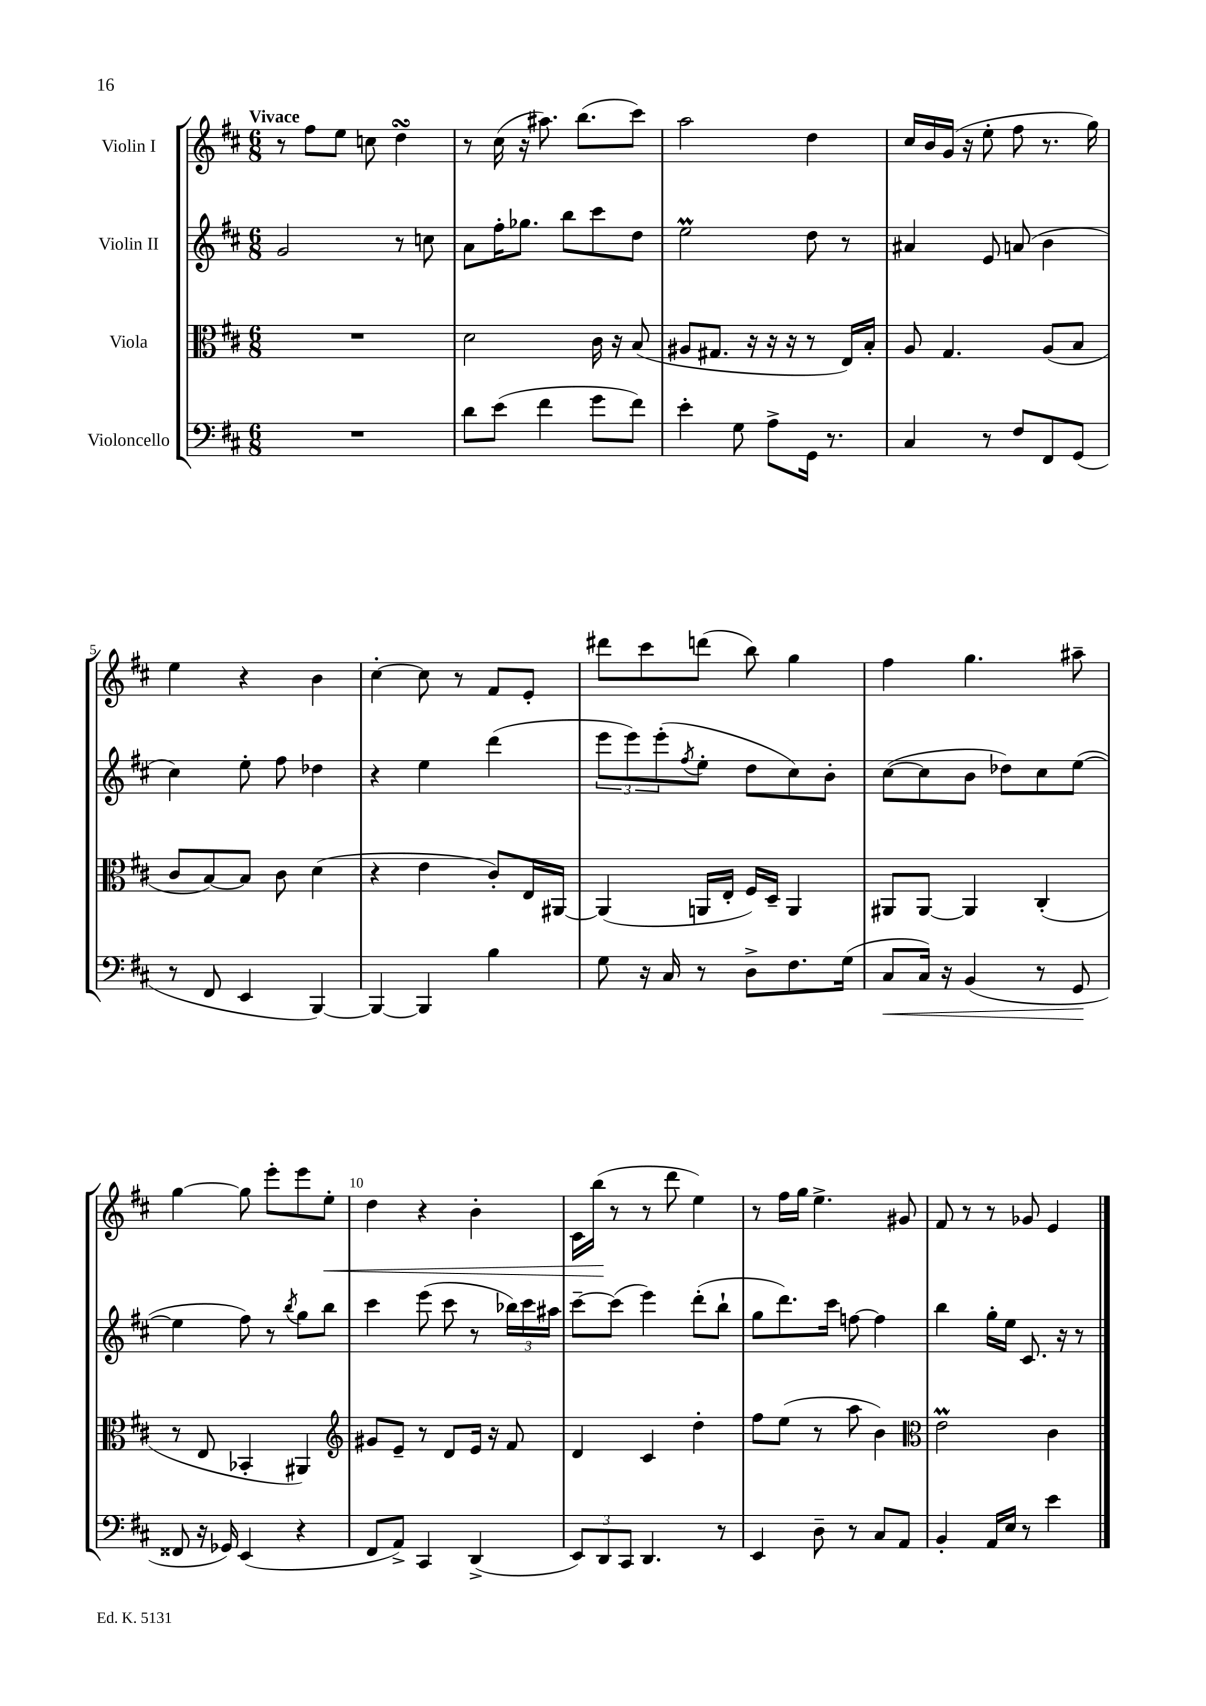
<<
\new StaffGroup <<
\new Staff = "s0" \with { instrumentName = "Violin I" } {
    \clef treble \key d \major \numericTimeSignature \time 6/8 \tempo "Vivace"
    r8 fis''8 e''8 c''8 d''4\turn |
    r8 cis''16( r16 ais''8.) b''8.( cis'''8) |
    a''2 d''4 |
    cis''16 b'16 g'16( r16 e''8-. fis''8 r8. g''16) |
    e''4 r4 b'4 |
    cis''4~-. cis''8 r8 fis'8 e'8-. |
    dis'''8 cis'''8 d'''8( b''8) g''4 |
    fis''4 g''4. ais''8-- |
    g''4~ g''8 e'''8-. e'''8 e''8-.\< |
    d''4 r4 b'4-. |
    cis'16 b''16\!( r8 r8 d'''8 e''4) |
    r8 fis''16 g''16 e''4.-> gis'8 |
    fis'8 r8 r8 ges'8 e'4 \bar "|." |
}
\new Staff = "s1" \with { instrumentName = "Violin II" } {
    \clef treble \key d \major \numericTimeSignature \time 6/8
    g'2 r8 c''8 |
    a'8 fis''16-. ges''8. b''8 cis'''8 d''8 |
    e''2\prall d''8 r8 |
    ais'4 e'8 a'8( b'4 |
    cis''4) e''8-. fis''8 des''4 |
    r4 e''4 d'''4( |
    \tuplet 3/2 { e'''8 e'''8) e'''8-.( } \acciaccatura { fis''8 } e''8-. d''8 cis''8) b'8-. |
    cis''8~( cis''8 b'8 des''8) cis''8 e''8~( |
    e''4 fis''8) r8 \acciaccatura { b''8 } g''8 b''8 |
    cis'''4 e'''8( cis'''8 r8 \tuplet 3/2 { bes''16) cis'''16 ais''16 } |
    cis'''8~-- cis'''8( e'''4) d'''8-.( b''8-! |
    g''8 d'''8.) cis'''16 f''8~ f''4 |
    b''4 g''16-. e''16 cis'8. r16 r8 \bar "|." |
}
\new Staff = "s2" \with { instrumentName = "Viola" } {
    \clef alto \key d \major \numericTimeSignature \time 6/8
    R2. |
    d'2 cis'16 r16 b8( |
    ais8 gis8. r16 r16 r16 r8 e16) b16-. |
    a8 g4. a8( b8 |
    cis'8 b8~) b8 cis'8 d'4( |
    r4 e'4 cis'8-.) e16 ais,16~ |
    ais,4( a,16 e16-. fis16) d16-- a,4 |
    ais,8 ais,8~ ais,4 cis4-.( |
    r8 e8 bes,4-. ais,4) |
    \clef treble gis'8 e'8-- r8 d'8 e'16 r16 fis'8 |
    d'4 cis'4 d''4-. |
    fis''8 e''8( r8 a''8 b'4) |
    \clef alto e'2\prall cis'4 \bar "|." |
}
\new Staff = "s3" \with { instrumentName = "Violoncello" } {
    \clef bass \key d \major \numericTimeSignature \time 6/8
    R2. |
    d'8 e'8( fis'4 g'8 fis'8) |
    e'4-. g8 a8-> g,16 r8. |
    cis4 r8 fis8 fis,8 g,8( |
    r8 fis,8 e,4 b,,4~) |
    b,,4~ b,,4 b4 |
    g8 r16 cis16 r8 d8-> fis8. g16( |
    cis8\< cis16) r16 b,4( r8 g,8\! |
    fisis,8 r16 ges,16) e,4( r4 |
    fis,8 a,8->) cis,4 d,4->( |
    \tuplet 3/2 { e,8) d,8 cis,8 } d,4. r8 |
    e,4 d8-- r8 cis8 a,8 |
    b,4-. a,16 e16 r8 e'4 \bar "|." |
}
>>
>>
\layout { \context { \Score \override BarNumber.break-visibility = ##(#f #t #t) barNumberVisibility = #(every-nth-bar-number-visible 5) } }
